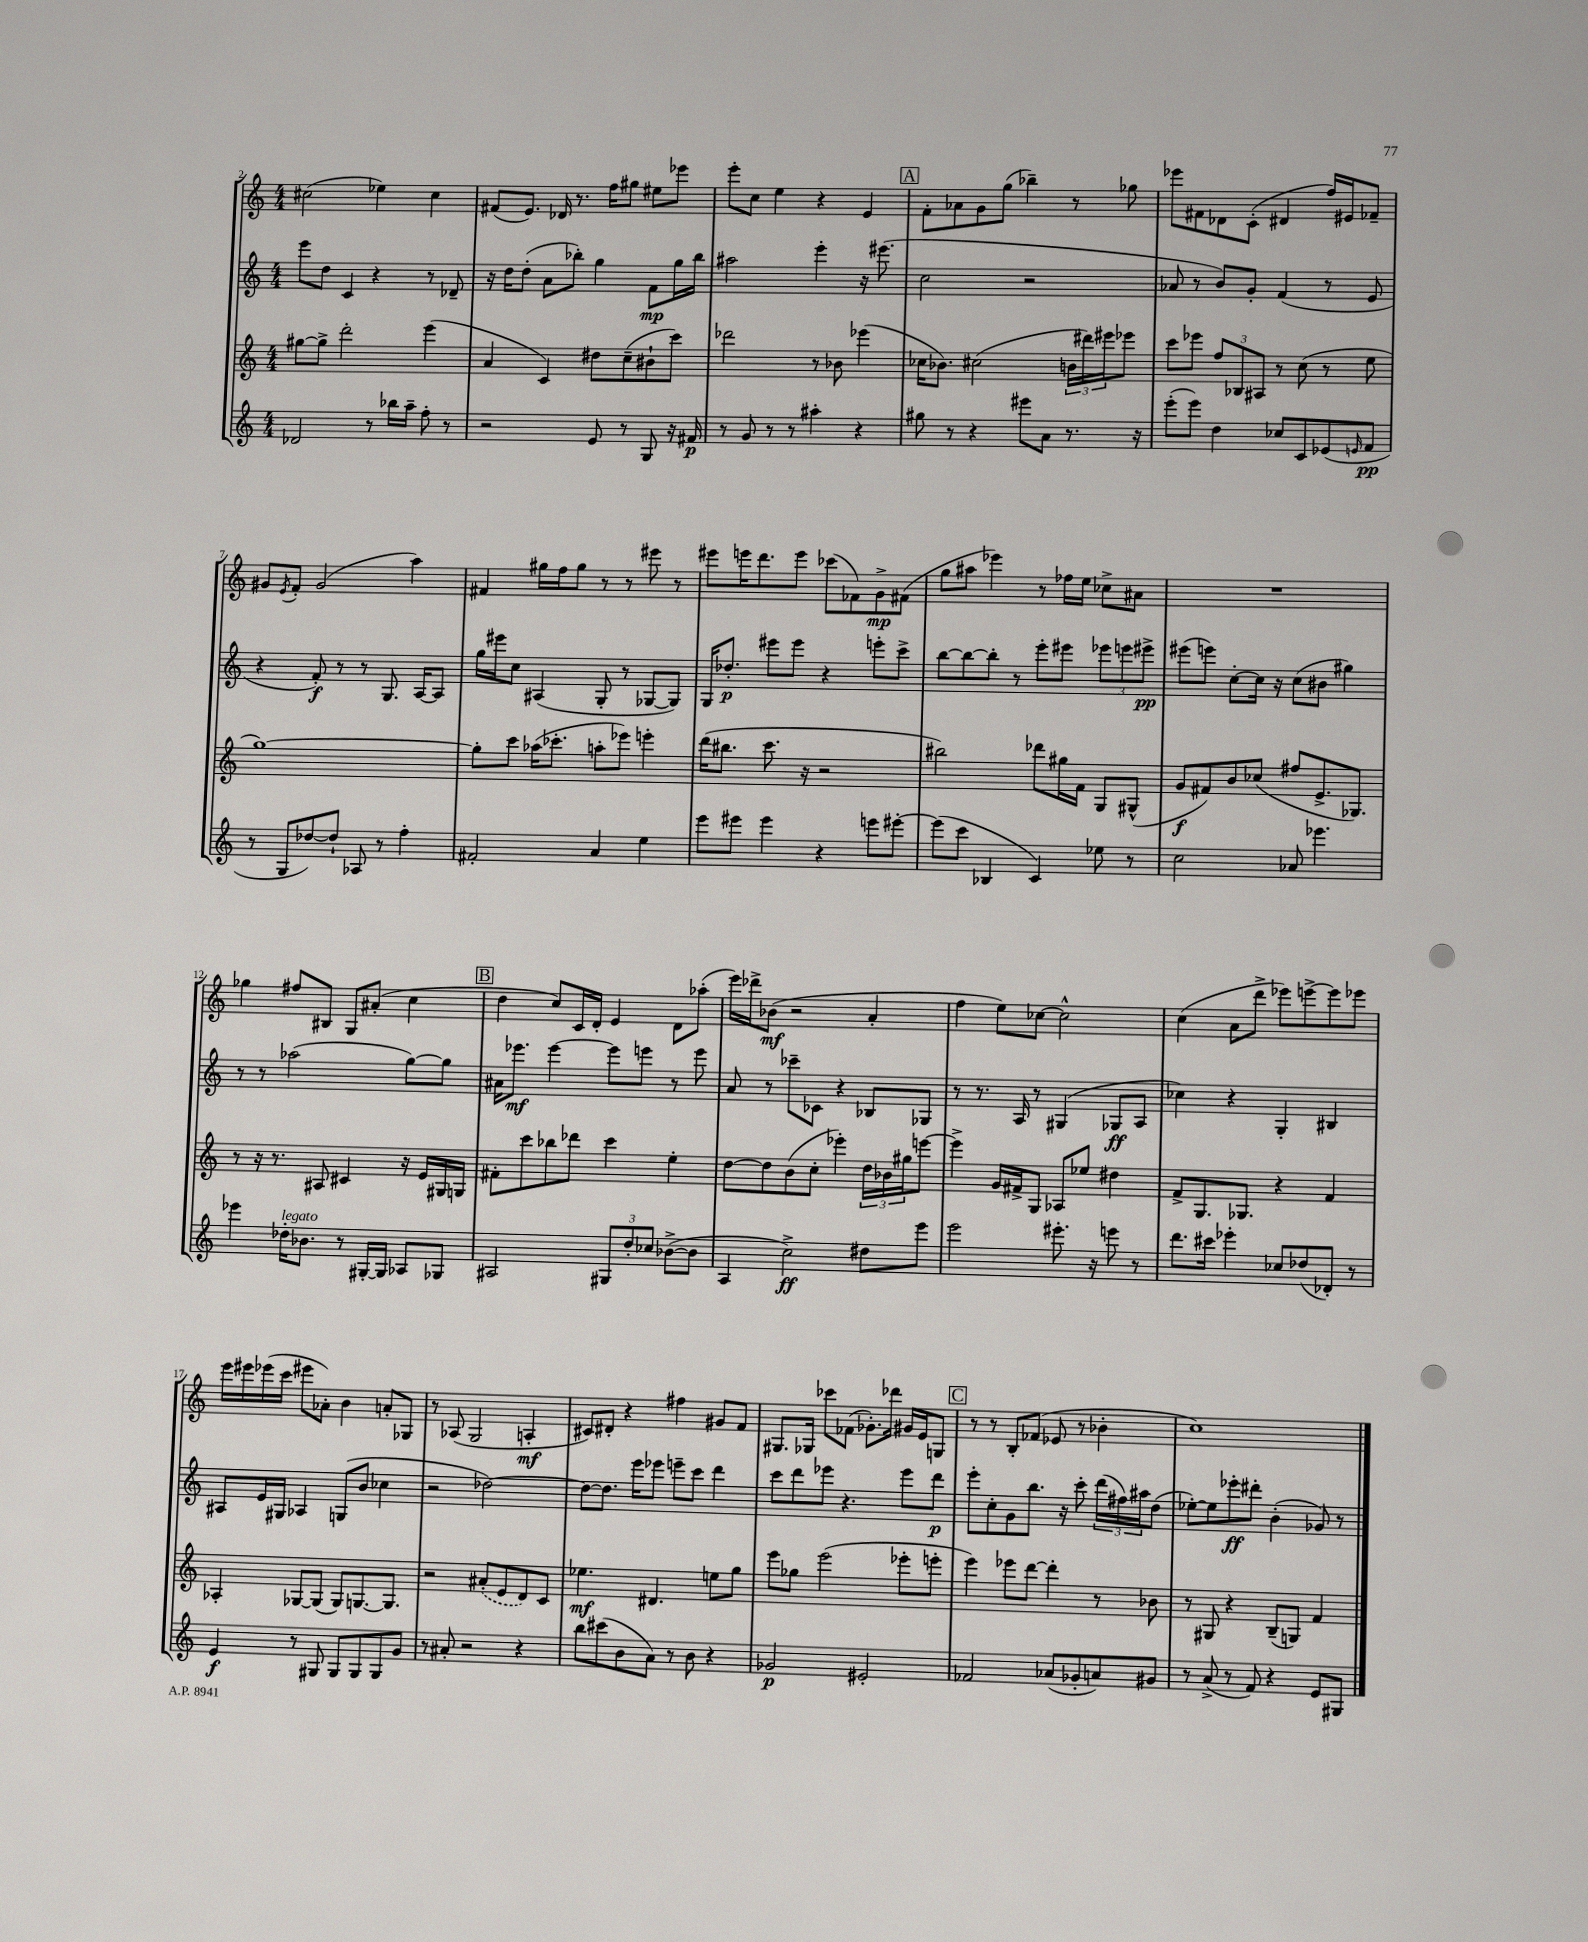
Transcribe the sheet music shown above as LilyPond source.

<<
\new StaffGroup <<
\new Staff = "s0" {
    \clef treble \key c \major \numericTimeSignature \time 4/4
    cis''2( ees''4) cis''4 |
    fis'8( e'8.) des'16 r8. f''16 gis''8 eis''8 ees'''8 |
    e'''8-. c''8 e''4 r4 e'4 |
    \mark \markup { \box "A" } f'8-. aes'8 g'8 g''8( bes''4--) r8 ges''8 |
    ees'''8 fis'8 des'8 c'8-.( dis'4 f''16) eis'16 fes'8-- |
    gis'8 \acciaccatura { e'8 } f'8-. gis'2( a''4) |
    fis'4 gis''16 f''16 gis''8 r8 r8 eis'''8 r8 |
    eis'''8 e'''16 d'''8. e'''8 ces'''8( fes'8) g'8->\mp fis'8( |
    g''8 ais''8 ees'''4) r8 fes''16 e''16 ces''8-> ais'8 |
    R1 |
    ges''4 fis''8 bis8 g8 ais'8-.( c''4 |
    \mark \markup { \box "B" } d''4 c''8) c'16 d'16-. e'4 d'8 aes''8-.( |
    e'''16) des'''16-> bes'8\mf( r2 a'4-. |
    f''4 e''8) ces''8~ ces''2-^ |
    c''4( a'8 d'''8-> ees'''8) e'''8~-> e'''8 ees'''8 |
    e'''16 eis'''16 ees'''16( c'''16 eis'''8 aes'8-.) b'4 a'8-. ges8 |
    r8 aes8( g2 a4-.\mf |
    cis'8) dis'8-. r4 fis''4 gis'8 f'8 |
    gis8. ges16 ces'''8 fes'8( ges'8.-.) des'''16 gis'16 e'16 g8 |
    \mark \markup { \box "C" } r8 r8 b8-. fes'8( ees'8 r8 bes'4-. |
    c''1) \bar "|." |
}
\new Staff = "s1" {
    \clef treble \key c \major \numericTimeSignature \time 4/4
    e'''8 d''8 c'4 r4 r8 des'8-- |
    r16 d''16 d''8-.( a'8 bes''8-.) g''4 f'8\mp g''16 bes''16 |
    ais''2 e'''4-. r16 eis'''8.( |
    \mark \markup { \box "A" } c''2 r2 |
    aes'8 r8 b'8) g'8-. f'4( r8 e'8 |
    r4 f'8-.\f) r8 r8 g8. a16~ a8 |
    g''16 eis'''16 c''8 ais4( g8-. r8 ges8~ ges8) |
    g16 des''8.-.\p eis'''8 eis'''8 r4 e'''8-. c'''8-> |
    b''8~ b''8~ b''8-. r8 e'''8-. eis'''8 \tuplet 3/2 { ees'''8 e'''8 eis'''8->\pp } |
    eis'''8( e'''8) c''8~-. c''16 r16 c''8( bis'8 gis''4) |
    r8 r8 aes''2( g''8~) g''8 |
    \mark \markup { \box "B" } ais'16 ees'''8.\mf ees'''4~ ees'''8 e'''8 r8 e'''8 |
    a'8 r8 ces'''8-- ces'8 r4 bes8 ges8 |
    r8 r8. a16 r8 gis4( ges8\ff a8 |
    ces''4) r4 g4-. bis4 |
    ais8 e'16 gis16 aes4 g8( b'8 ces''4 |
    r2 des''2~) |
    des''8~ des''8. e'''16 ees'''8 e'''8-- c'''8 d'''4 |
    c'''8 d'''8 ees'''8 r4. ees'''8 d'''8\p |
    \mark \markup { \box "C" } e'''8-. c''8-. g'8 b''8. r16 c'''8-. \tuplet 3/2 { d'''16( fis''16) ais''16 } d''8( |
    ees''8~-.) ees''8 ees'''8-.\ff dis'''8-. b'4-.( ges'8) r8 \bar "|." |
}
\new Staff = "s2" {
    \clef treble \key c \major \numericTimeSignature \time 4/4
    gis''8~ gis''8-> d'''2-. e'''4( |
    a'4 c'4) dis''8 c''8--( bis'8-! c'''8) |
    des'''2 r8 bes'8 ees'''4( |
    \mark \markup { \box "A" } ces''16 bes'8.) cis''2( \tuplet 3/2 { b'16 dis'''16) eis'''16 } ees'''8 |
    c'''8 ees'''8 \tuplet 3/2 { f''8 bes8 ais8 } r8 c''8( r8 e''8 |
    g''1~) |
    g''8-. c'''8 aes''16( ces'''8.-. a''8-. ees'''8) e'''4-. |
    d'''16( bis''8. c'''8. r16 r2 |
    bis''2) des'''8 gis''16 f'16 g8 gis8-^( |
    g'8\f fis'8) b'8 ces''8( fis''8 e'8.-> ges8.) |
    r8 r16 r8. ais8 cis'4 r16 e'16 gis16 g16 |
    \mark \markup { \box "B" } fis'8-. c'''8 bes''8 des'''8 c'''4 e''4-. |
    d''8~ d''8 b'8( c''8-. ees'''4-.) \tuplet 3/2 { d''16 bes'16 gis''16 } e'''8~ |
    e'''4-> g'16 fis'16-> g8 aes8 ees''8 dis''4 |
    f'8-> g8. ges8. r4 f'4 |
    aes4-. ges8~ ges8( ges8) g8.~ g8. |
    r2 \once \slurDashed ais'8-.( e'8 d'8) c'8 |
    ees''4.\mf dis'4. e''8 g''8 |
    e'''8 ges''8 e'''2( ees'''8-. e'''8-. |
    \mark \markup { \box "C" } e'''4) ees'''8 d'''8~ d'''4-. r8 bes'8 |
    r8 gis8 r4 b8--( g8) f'4 \bar "|." |
}
\new Staff = "s3" {
    \clef treble \key c \major \numericTimeSignature \time 4/4
    des'2 r8 bes''16 a''16-- f''8-. r8 |
    r2 e'8 r8 g8 r16 fis'16\p |
    r8 g'8 r8 r8 ais''4-. r4 |
    \mark \markup { \box "A" } gis''8 r8 r4 eis'''8 a'8 r8. r16 |
    e'''8-.( e'''8) d''4 ces''8 c'8 ees'8( \grace { e'16 } f'8\pp |
    r8 g8 des''8~) des''8-! aes8 r8 f''4-. |
    fis'2-. a'4 e''4 |
    e'''8 eis'''8 eis'''4 r4 e'''8 eis'''8~-. |
    eis'''8( c'''8 bes4 c'4) ees''8 r8 |
    c''2 aes'8 ees'''4. |
    ees'''4 des''16-.^\markup { \italic "legato" } bes'8. r8 gis16~-. gis16 aes8 ges8 |
    \mark \markup { \box "B" } ais2 \tuplet 3/2 { gis8 d''8-. ces''8 } bes'8~->( bes'8 |
    a4 c''2->\ff) dis''8 e'''8 |
    e'''2 eis'''8.-. r16 e'''8 r8 |
    d'''8. cis'''16 ees'''4-. ces''8 des''8( des'8-.) r8 |
    e'4\f r8 gis8 gis8 gis8 gis8 g'8 |
    r8 ais'8-. r2 r4 |
    b''8 cis'''8( b'8 a'8) r8 b'8 r4 |
    ges'2\p eis'2-. |
    \mark \markup { \box "C" } fes'2 aes'8( ges'8-. a'8) gis'8 |
    r8 a'8->( r8 f'8) r4 e'8 gis8 \bar "|." |
}
>>
>>
\layout { \context { \Score currentBarNumber = #2 } }
